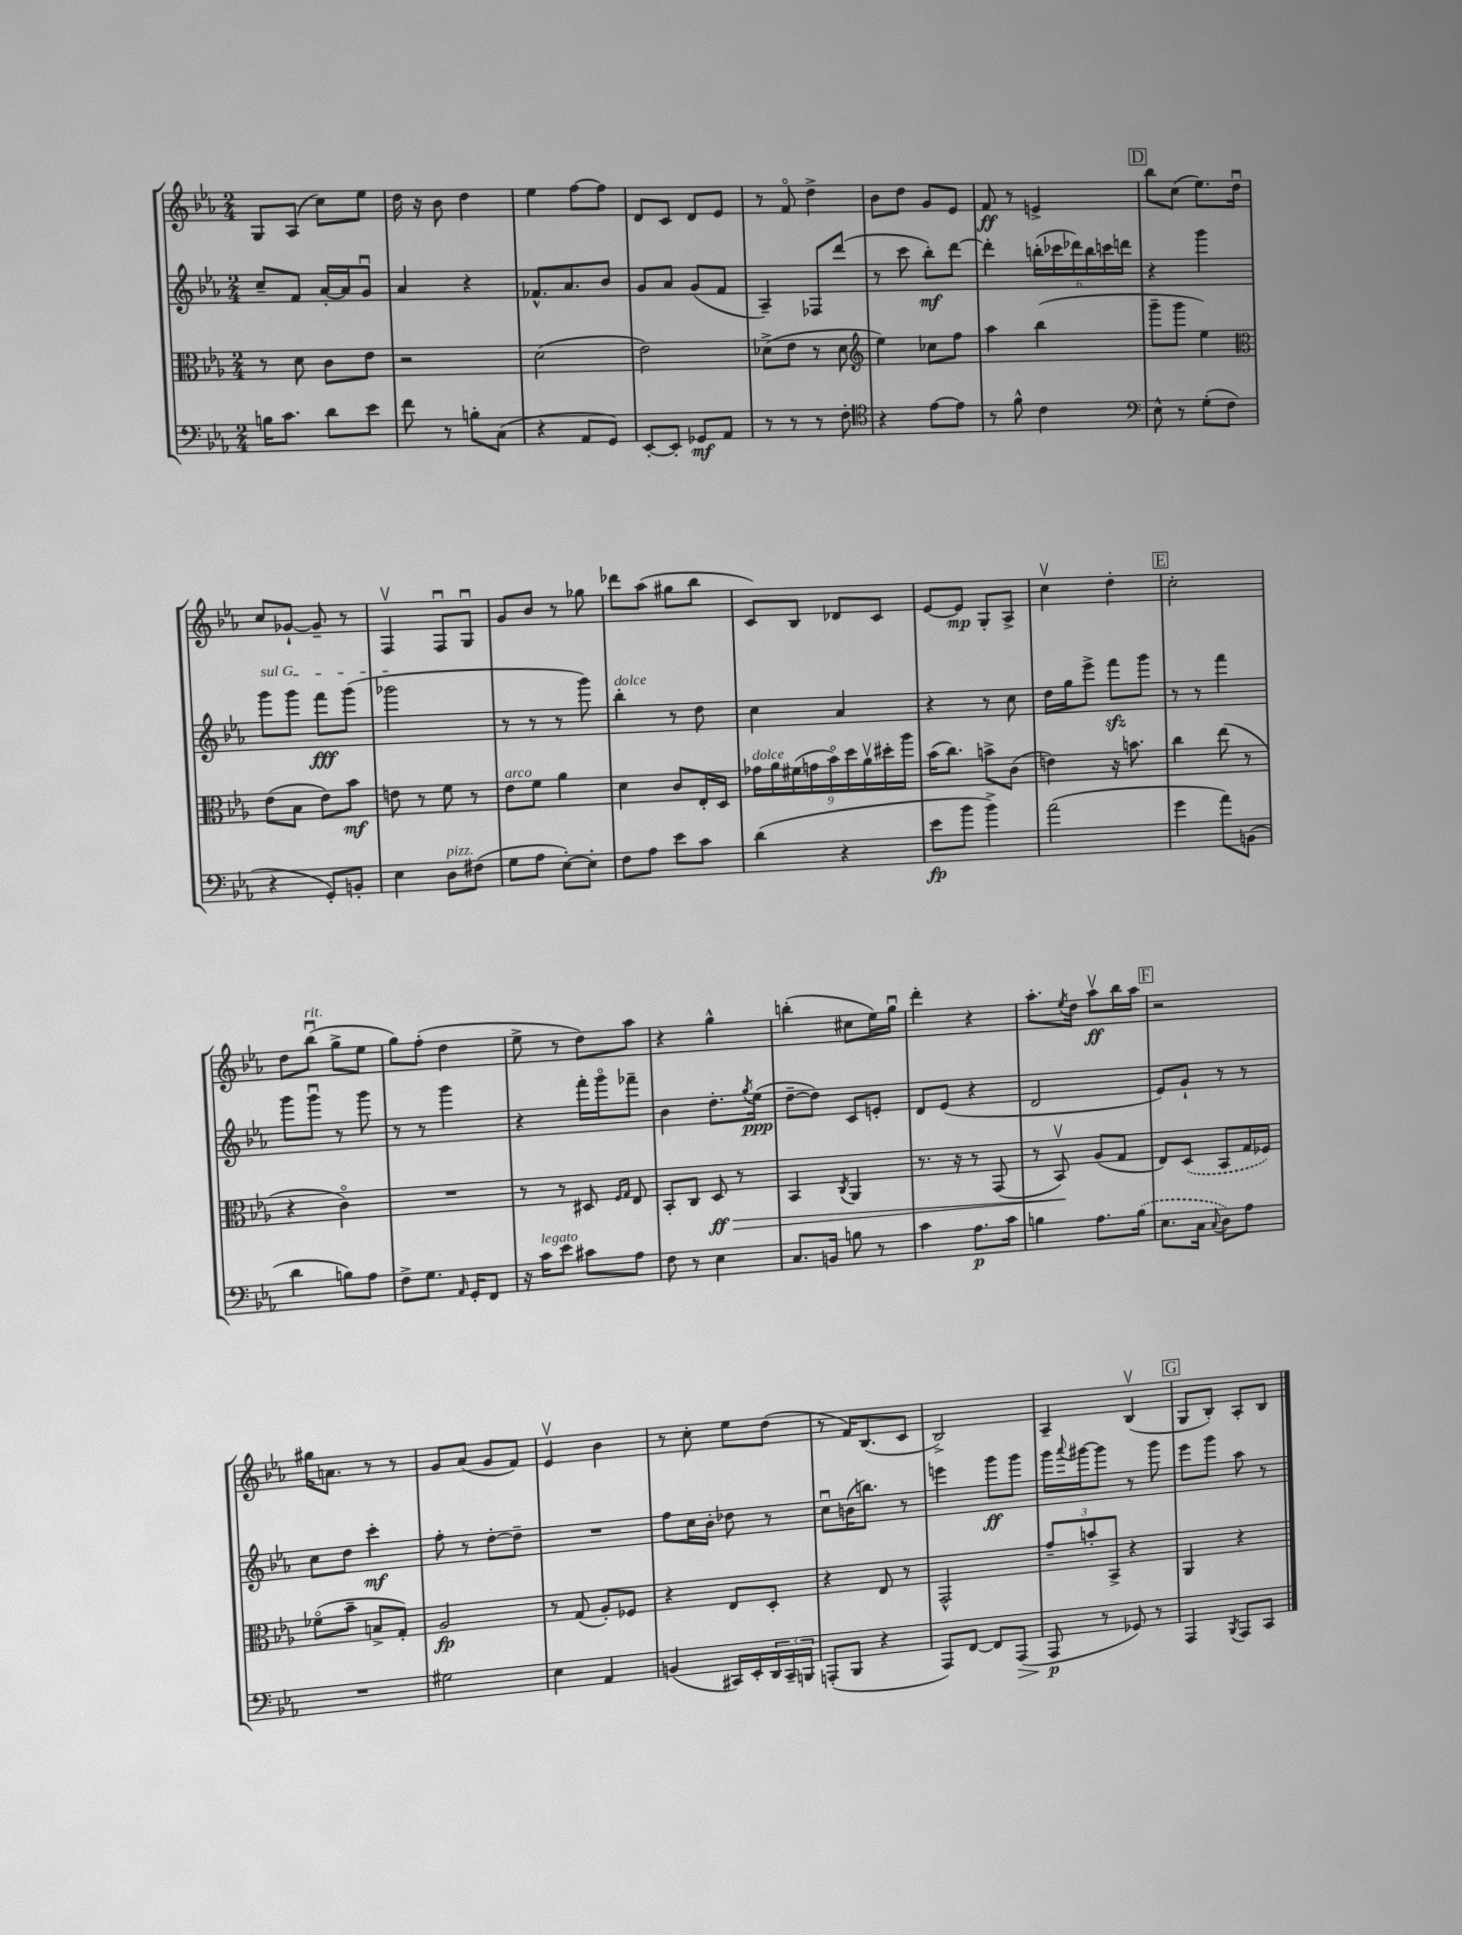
<<
\new StaffGroup <<
\new Staff = "s0" {
    \clef treble \key ees \major \numericTimeSignature \time 2/4
    g8 aes8( c''8) ees''8 |
    d''16 r16 bes'8 d''4 |
    ees''4 f''8~ f''8 |
    d'8 c'8 d'8 ees'8 |
    r8 f'8\flageolet d''4-> |
    bes'8 d''8 g'8 ees'8 |
    f'8\ff r8 e'4-> |
    \mark \markup { \box "D" } bes''8 c''8( ees''8.) d''16\downbow |
    c''8 ges'8~-! ges'8-- r8 |
    f4\upbow f8\downbow g8\downbow |
    g'8 bes'8 r8 ges''8 |
    des'''8 aes''8( gis''8 bes''8 |
    c'8) bes8 des'8 c'8 |
    ees'8~ ees'8\mp g8-. aes8-> |
    c''4\upbow d''4-. |
    \mark \markup { \box "E" } c''2-. |
    d''8 bes''8\downbow^\markup { \italic "rit." }( g''8-> ees''8 |
    g''8) f''8-.( d''4 |
    ees''8-> r8 d''8) aes''8 |
    r4 g''4-^ |
    b''4-.( cis''8 ees''16) g''16\downbow |
    d'''4-. r4 |
    aes''8.-. \acciaccatura { ees''8 } d''16 aes''8\upbow\ff bes''16 aes''16 |
    \mark \markup { \box "F" } r2 |
    gis''16 a'8. r8 r8 |
    g'8 aes'8( g'8 f'8) |
    ees'4\upbow bes'4 |
    r8 c''8-. ees''8 d''8( |
    r8 f'16) bes8.( c'8 |
    bes2->) |
    aes4-- bes4\upbow( |
    \mark \markup { \box "G" } g8 bes8-.) aes8-. bes8 \bar "|." |
}
\new Staff = "s1" {
    \clef treble \key ees \major \numericTimeSignature \time 2/4
    c''8-- f'8 aes'16~-. aes'16 g'8\downbow |
    aes'4 r4 |
    fes'8.-^ aes'8. bes'8 |
    g'8 aes'8 g'8( f'8 |
    aes4--) fes8 d'''8( |
    r8 c'''8 bes''8-.\mf) d'''8~ |
    d'''4-. \tuplet 6/4 { b''16-.( ces'''16 des'''16) b''16 c'''16 d'''16 } |
    \mark \markup { \box "D" } r4 g'''4 |
    \once \override TextSpanner.bound-details.left.text = \markup { \italic "sul G" } g'''8\startTextSpan g'''8 f'''8\fff g'''8( |
    ges'''2\stopTextSpan |
    r8 r8 r8 g'''8) |
    bes''4-.^\markup { \italic "dolce" } r8 d''8 |
    c''4 aes'4 |
    r4 r8 c''8 |
    d''16 g''16 ees'''8-> f'''8\sfz g'''8 |
    \mark \markup { \box "E" } r8 r8 f'''4 |
    g'''8 g'''8\downbow r8 g'''8 |
    r8 r8 g'''4 |
    r4 f'''16-. g'''16\flageolet fes'''8-- |
    bes'4 d''8.-. \acciaccatura { g''8 } ees''16\ppp( |
    d''8~-- d''8) c'8 e'8-. |
    d'8 ees'8( r4 |
    d'2 |
    \mark \markup { \box "F" } ees'8) g'8-! r8 r8 |
    c''8 d''8 c'''4-.\mf |
    f''8-. r8 d''8~-. d''8-- |
    R2 |
    f''8 c''16 bes'16-. des''8 r8 |
    c''8\downbow b'16( b''8.) r8 |
    e'''4 g'''8\ff g'''8 |
    g'''16 \appoggiatura { aes'''8 } gis'''16~ gis'''8 r8 gis'''8 |
    \mark \markup { \box "G" } ees'''8 g'''8 aes''8 r8 \bar "|." |
}
\new Staff = "s2" {
    \clef alto \key ees \major \numericTimeSignature \time 2/4
    r8 d'8 c'8 ees'8 |
    r2 |
    d'2( |
    ees'2) |
    des'8->( ees'8 r8 des'8 |
    \clef treble ees''4) ces''8 f''8 |
    aes''4 bes''4( |
    \mark \markup { \box "D" } g'''8-- g'''8 ees''4) |
    \clef alto ees'8( bes8 ees'8) bes'8\mf |
    e'8 r8 f'8 r8 |
    ees'8^\markup { \italic "arco" } f'8 aes'4 |
    d'4 c'8 ees16-. d16 |
    \tuplet 9/8 { ges'16^\markup { \italic "dolce" } aes'16 fis'16( g'16 bes'16\flageolet) d''16 aes'16\upbow dis''16-. aes''16 } |
    bes'16( c''8.) b'8-> c'8( |
    e'4) r16 b'8. |
    \mark \markup { \box "E" } c''4 ees''8( r8 |
    r4 c'4\flageolet) |
    R2 |
    r8 r8 dis8 \grace { f16 g16 } ees8 |
    bes,8-. c8 d8\ff\> r8 |
    bes,4 \acciaccatura { c8 } aes,4 |
    r8. r16 r8 g,8( |
    r8 bes,8\upbow\!) aes8( g8 |
    \mark \markup { \box "F" } ees8) \once \slurDashed d8( bes,8 g16 fes16) |
    fes'8\flageolet( bes'8-- b8-> g8-.) |
    aes2\fp |
    r8 g8( aes8-.) fes8 |
    r4 ees8 d8-. |
    r4 ees8 r8 |
    g,2-^ |
    \tuplet 3/2 { g'8-- b'8-. bes,8-> } r4 |
    \mark \markup { \box "G" } aes,4 r4 \bar "|." |
}
\new Staff = "s3" {
    \clef bass \key ees \major \numericTimeSignature \time 2/4
    b16 c'8. d'8 ees'8 |
    f'8 r8 b8-. c8( |
    r4 aes,8 g,8) |
    ees,8~-. ees,8-. ges,8\mf aes,8 |
    r8 r8 r8 f8-. |
    \clef tenor r4 ees'8~ ees'8 |
    r8 f'8-^ c'4 |
    \mark \markup { \box "D" } \clef bass ees8-^ r8 g8-.( f8 |
    r4 g,8-.) b,8-. |
    ees4 d8^\markup { \italic "pizz." } fis8( |
    g8 aes8 ees8~-.) ees8-. |
    f8 aes8 ees'8 c'8 |
    d'4( r4 |
    ees'8\fp bes'8 bes'4->) |
    aes'2( |
    \mark \markup { \box "E" } g'4 aes'8) b,8( |
    d'4 b8) aes8 |
    f8-> g8. \grace { aes,16 } g,16-. f,8 |
    r16 c'16^\markup { \italic "legato" } ees'8 cis'8 aes8 |
    f8 r8 ees4 |
    c8. b,16 b8 r8 |
    c'4 aes8.\p c'16 |
    b4 aes8. \once \slurDashed b16( |
    \mark \markup { \box "F" } ees8. c16 \appoggiatura { c8 } d8) aes8 |
    R2 |
    gis2 |
    ees4 aes,4 |
    b,4( cis,16) ees,16-. \tuplet 3/2 { d,16 cis,16-- b,,16 } |
    a,,8-.( bes,,8 r4 |
    aes,,8) f,8~ f,8 aes,,8\>( |
    aes,,8\p\! r8 ges,8) r8 |
    \mark \markup { \box "G" } aes,,4 \acciaccatura { bes,,8 } aes,,8 c,8 \bar "|." |
}
>>
>>
\layout { \context { \Score \remove "Bar_number_engraver" } }
